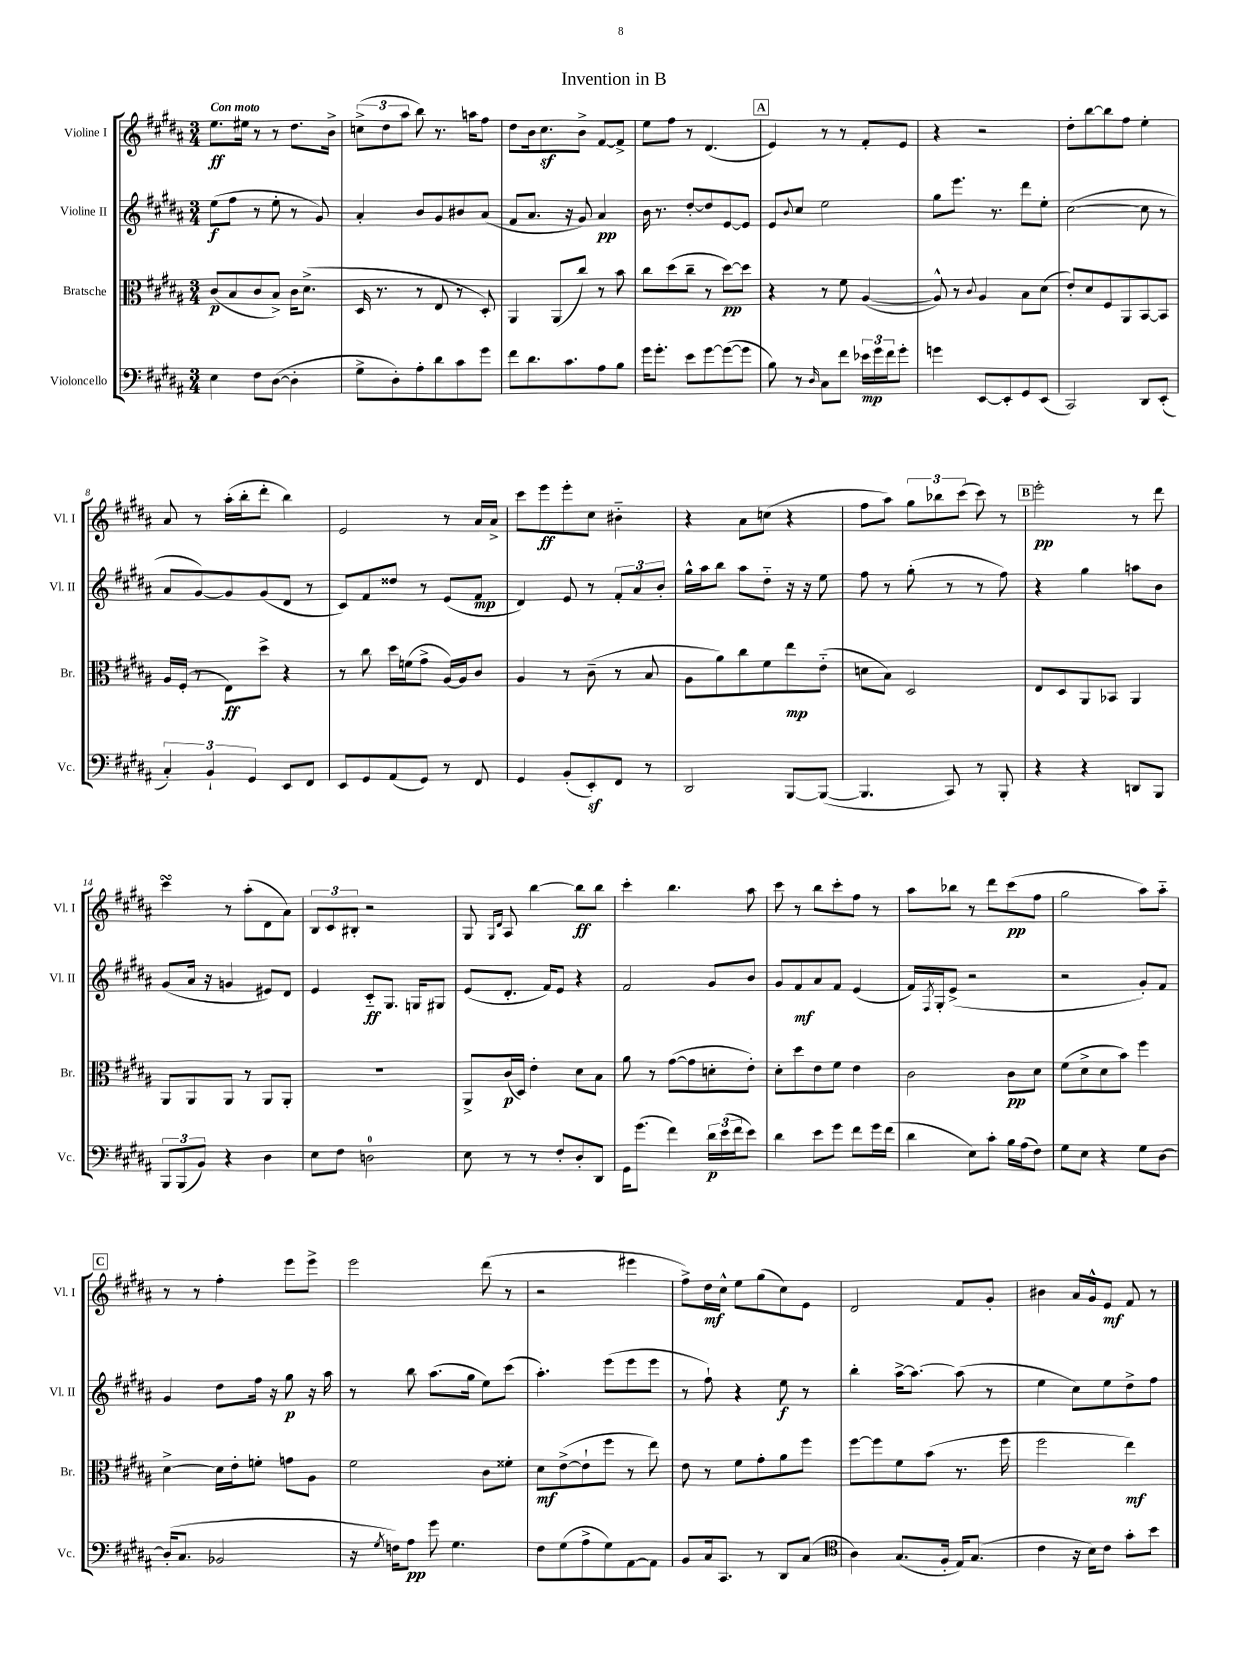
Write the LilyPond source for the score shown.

\header { title = "Invention in B" }
<<
\new StaffGroup <<
\new Staff = "s0" \with { instrumentName = "Violine I" shortInstrumentName = "Vl. I" } {
    \clef treble \key b \major \numericTimeSignature \time 3/4 \tempo "Con moto"
    e''8.\ff eis''16 r8 r8 dis''8. b'16-> |
    \tuplet 3/2 { c''8->( dis''8 ais''8 } b''8) r8. a''16 fis''8 |
    dis''8 b'16 cis''8.\sf b'8-> fis'8~ fis'8-> |
    e''8 fis''8 r8 dis'4.( |
    \mark \markup { \box "A" } e'4) r8 r8 fis'8-. e'8 |
    r4 r2 |
    dis''8-. b''8~ b''8 fis''8 e''4-. |
    ais'8 r8 ais''16-.( b''16-. dis'''8-. b''4) |
    e'2 r8 ais'16 ais'16-> |
    cis'''8 e'''8\ff e'''8-. cis''8 bis'4-_ |
    r4 ais'8 c''8( r4 |
    fis''8 ais''8) \tuplet 3/2 { gis''8 bes''8 cis'''8( } cis'''8) r8 |
    \mark \markup { \box "B" } e'''2-.\pp r8 dis'''8 |
    cis'''4\turn r8 ais''8-.( dis'8 ais'8) |
    \tuplet 3/2 { b8 cis'8 bis8-. } r2 |
    gis8 \grace { gis16 dis'16 } ais8 b''4~ b''8\ff b''8 |
    cis'''4-. b''4. ais''8 |
    cis'''8 r8 b''8 cis'''8-. fis''8 r8 |
    ais''8 bes''8 r8 dis'''8 cis'''8\pp( fis''8 |
    gis''2 ais''8) ais''8-_ |
    \mark \markup { \box "C" } r8 r8 fis''4-. e'''8 e'''8-> |
    e'''2 dis'''8( r8 |
    r2 eis'''4 |
    fis''8->) dis''16\mf cis''16-^ e''8 gis''8( cis''8) e'8 |
    dis'2 fis'8 gis'8-. |
    bis'4 ais'16 gis'16-^ e'8\mf fis'8 r8 \bar "|." |
}
\new Staff = "s1" \with { instrumentName = "Violine II" shortInstrumentName = "Vl. II" } {
    \clef treble \key b \major \numericTimeSignature \time 3/4
    e''8\f( fis''8 r8 e''8-. r8 gis'8) |
    ais'4-. b'8 gis'8 bis'8 ais'8( |
    fis'8 ais'8. r16 gis'8) ais'4\pp |
    b'16 r8. dis''8~-. dis''8 e'8~ e'8 |
    \mark \markup { \box "A" } e'8 \appoggiatura { b'8 } cis''8 e''2 |
    gis''8 e'''8. r8. dis'''8 e''8-. |
    cis''2~( cis''8 r8 |
    ais'8 gis'8~) gis'8 gis'8( dis'8 r8 |
    cis'8) fis'8 disis''8 r8 e'8( fis'8\mp |
    dis'4) e'8 r8 \tuplet 3/2 { fis'8-. ais'8 b'8-. } |
    gis''16-^ ais''16 b''8 ais''8 dis''8-_ r16 r16 e''8 |
    fis''8 r8 gis''8-.( r8 r8 fis''8) |
    \mark \markup { \box "B" } r4 gis''4 a''8 b'8 |
    gis'8( ais'16 r16 g'4 eis'8) dis'8 |
    e'4 cis'8-_\ff gis8. g16 gis8 |
    e'8( dis'8.-. fis'16) e'8 r4 |
    fis'2 gis'8 b'8 |
    gis'8 fis'8\mf ais'8 fis'8 e'4( |
    fis'16) \acciaccatura { fis8 } gis16-. e'8->( r2 |
    r2 gis'8-.) fis'8 |
    \mark \markup { \box "C" } gis'4 dis''8 fis''16 r16 gis''8\p r16 ais''16 |
    r8 b''8 ais''8.( gis''16 e''8) cis'''8( |
    ais''4.-.) e'''8( e'''8 e'''8 |
    r8 fis''8-!) r4 e''8\f r8 |
    b''4-. ais''16~-> ais''8.~ ais''8( r8 |
    e''4 cis''8) e''8 dis''8-> fis''8 \bar "|." |
}
\new Staff = "s2" \with { instrumentName = "Bratsche" shortInstrumentName = "Br." } {
    \clef alto \key b \major \numericTimeSignature \time 3/4
    cis'8\p( b8 cis'8 b8->) cis'16 dis'8.->( |
    dis16 r8. r8 e8 r8 dis8-.) |
    ais,4 ais,8( cis''8) r8 b'8 |
    cis''8 dis''8( cis''8-- r8 dis''8~\pp) dis''8 |
    \mark \markup { \box "A" } r4 r8 fis'8 ais4~( |
    ais8-^) r8 \appoggiatura { cis'8 } ais4 b8 dis'8( |
    e'8-.) dis'8 fis8 ais,8 b,8~ b,8 |
    ais16 fis16-.( r8 e8\ff) dis''8-> r4 |
    r8 cis''8 dis''16 f'16( gis'8-> ais16~) ais16 cis'8 |
    ais4 r8 cis'8--( r8 b8 |
    ais8 ais'8) cis''8 fis'8 e''8\mp e'8-_( |
    d'8 b8) dis2 |
    \mark \markup { \box "B" } e8 dis8 ais,8 bes,8 ais,4 |
    ais,8 ais,8 ais,8 r8 ais,8 ais,8-. |
    R2. |
    ais,8-> cis'16\p( dis16) e'4-. dis'8 b8 |
    ais'8 r8 gis'8~( gis'8 d'8-. e'8-.) |
    dis'8-. dis''8 e'8 fis'8 e'4 |
    cis'2 cis'8\pp dis'8 |
    fis'8( dis'8-> dis'8 b'8) fis''4 |
    \mark \markup { \box "C" } dis'4~-> dis'16 e'16-. f'8-. g'8 ais8 |
    fis'2 cis'8 fisis'8-. |
    dis'8\mf e'8~->( e'8-! fis''8 r8 e''8) |
    e'8 r8 fis'8 gis'8-. ais'8 fis''8 |
    fis''8~ fis''8 fis'8 b'8( r8. fis''16 |
    fis''2 e''4\mf) \bar "|." |
}
\new Staff = "s3" \with { instrumentName = "Violoncello" shortInstrumentName = "Vc." } {
    \clef bass \key b \major \numericTimeSignature \time 3/4
    e4 fis8 dis8~( dis4-. |
    gis8-> dis8-.) ais8-. dis'8 cis'8 gis'8 |
    fis'8 dis'8. cis'8. ais8 b8 |
    gis'16 gis'8.-. e'8 gis'8~ gis'8~( gis'8 |
    \mark \markup { \box "A" } b8) r8 \grace { dis16 } cis8 fis'8 \tuplet 3/2 { ees'16\mp gis'16 fis'16 } gis'8-. |
    g'4 e,8~ e,8-. gis,8 e,8( |
    cis,2) dis,8 e,8-.( |
    \tuplet 3/2 { cis4-.) b,4-! gis,4 } e,8 fis,8 |
    e,8 gis,8 ais,8( gis,8) r8 fis,8 |
    gis,4 b,8-.( e,8-.\sf) fis,8 r8 |
    dis,2 b,,8~ b,,8~( |
    b,,4. cis,8) r8 b,,8-. |
    \mark \markup { \box "B" } r4 r4 d,8 b,,8 |
    \tuplet 3/2 { b,,8 b,,8( b,8) } r4 dis4 |
    e8 fis8 d2-0 |
    e8 r8 r8 fis8-. dis8-. dis,8 |
    gis,16 gis'8.( fis'4) \tuplet 3/2 { dis'16\p e'16( fis'16 } e'8) |
    dis'4 e'8 gis'8 fis'8 gis'16 fis'16( |
    dis'4 e8) cis'8-. b16 ais16( fis8) |
    gis8 e8 r4 gis8 dis8~ |
    \mark \markup { \box "C" } dis16-.( cis8. bes,2 |
    r16 \acciaccatura { gis8 } f16) ais8\pp gis'8 gis4. |
    fis8 gis8( ais8-> gis8) ais,8~ ais,8 |
    b,8 cis16 cis,8. r8 dis,8 cis8( |
    \clef tenor ais4) gis8.( fis16-. e16) gis8.( |
    cis'4 r16 b16) cis'8 gis'8-. b'8 \bar "|." |
}
>>
>>
